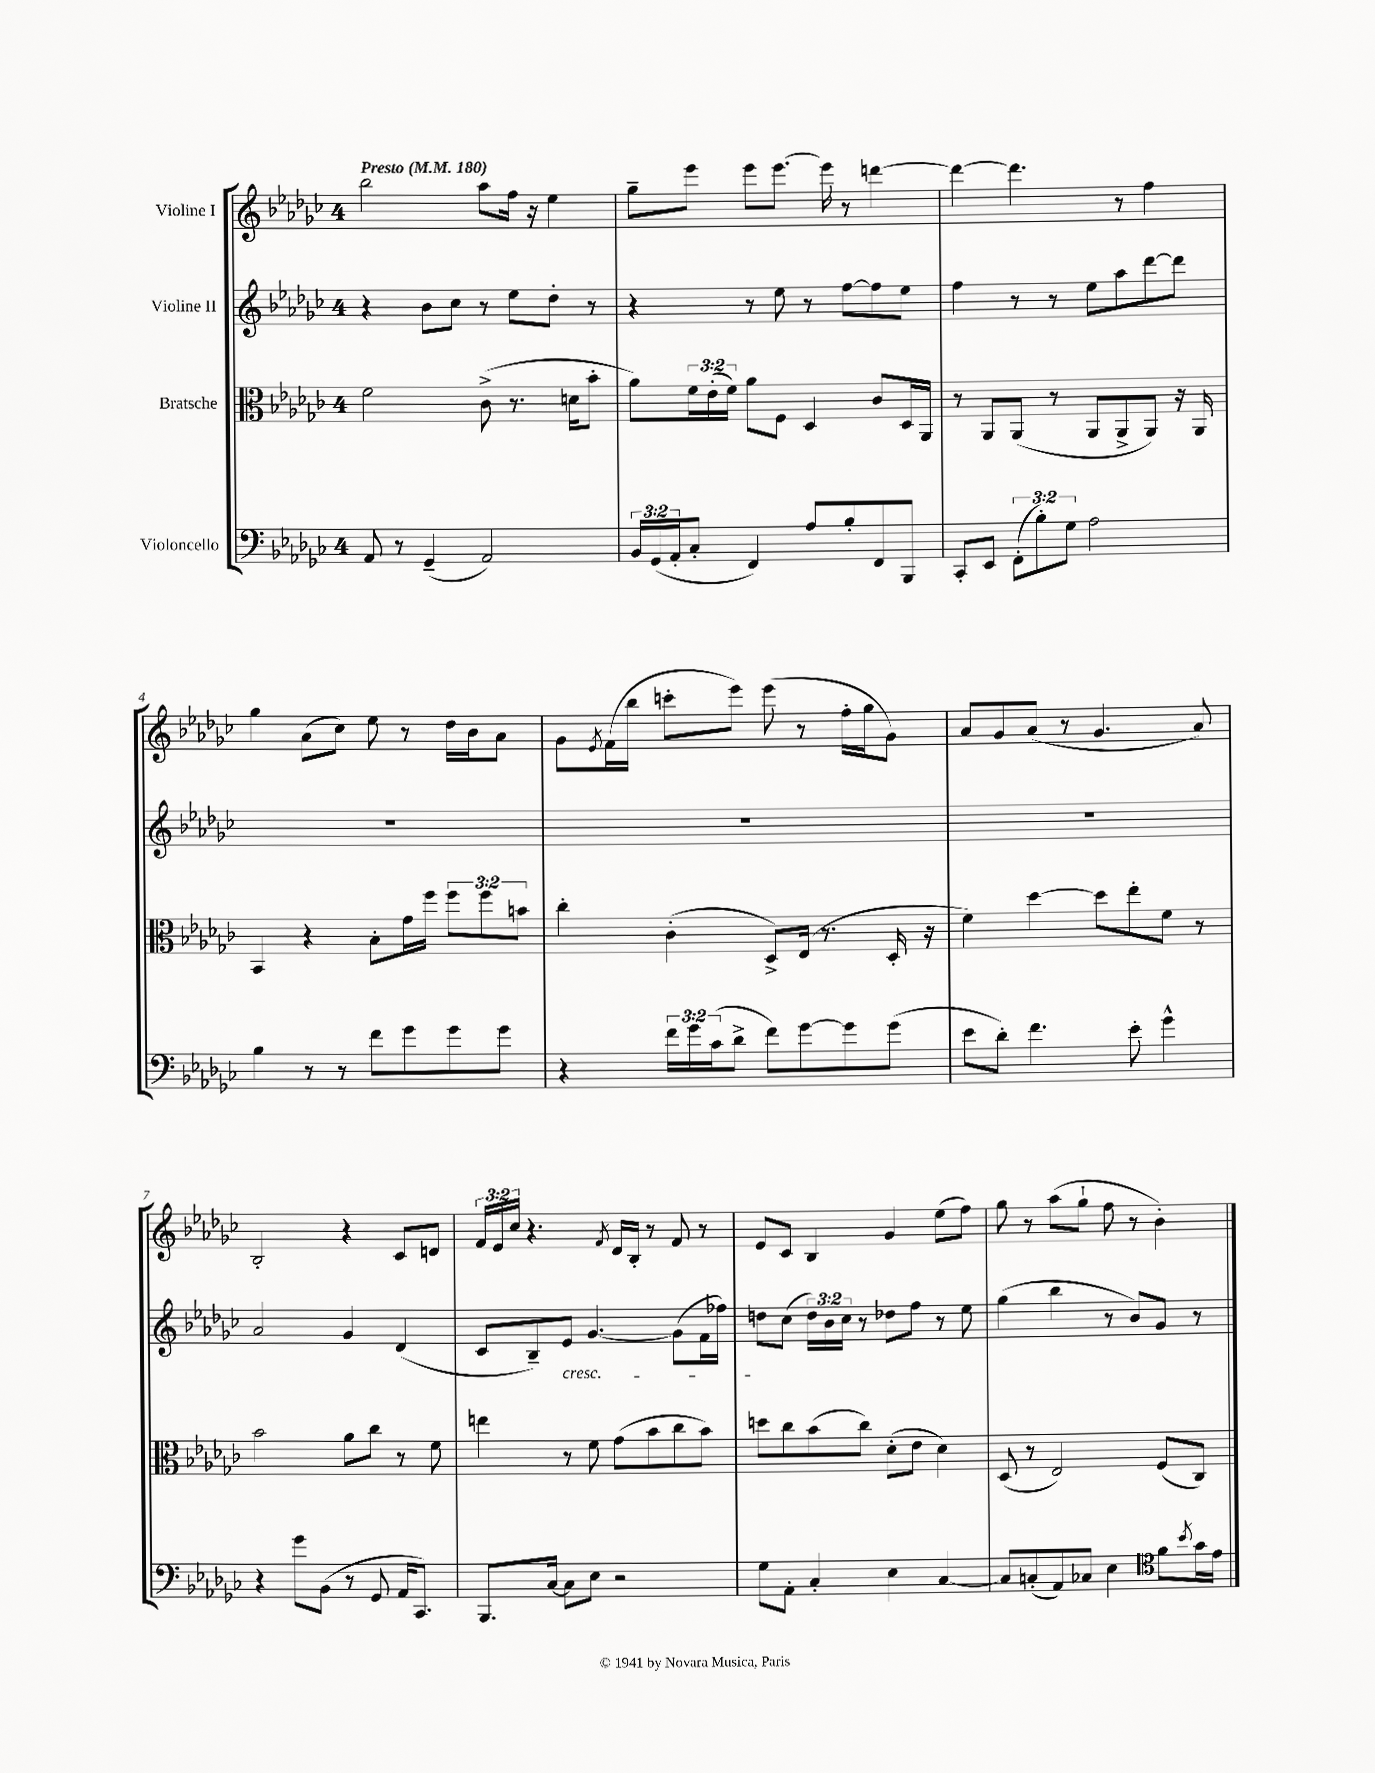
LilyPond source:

<<
\new StaffGroup <<
\new Staff = "s0" \with { instrumentName = "Violine I" } {
    \clef treble \key ges \major \once \override Staff.TimeSignature.style = #'single-digit \time 4/4 \override Staff.TupletNumber.text = #tuplet-number::calc-fraction-text \tempo "Presto" 4 = 180
    bes''2 aes''8 f''16 r16 ees''4 |
    ges''8-- ees'''8 ees'''8 ees'''8.~ ees'''16 r8 d'''4~ |
    d'''4~ d'''4. r8 f''4 |
    ges''4 aes'8( ces''8) ees''8 r8 des''16 bes'16 aes'8 |
    ges'8 \acciaccatura { ees'8 } f'16( bes''16 c'''8-. ees'''8) ees'''8( r8 f''16-. ges''16 ges'8) |
    aes'8 ges'8 aes'8( r8 ges'4. aes'8) |
    bes2-. r4 ces'8 d'8 |
    \tuplet 3/2 { f'16 ees'16 ces''16 } r4. \acciaccatura { f'8 } des'16 bes16-. r8 f'8 r8 |
    ees'8 ces'8 bes4 ges'4 ees''8( f''8) |
    ges''8 r8 aes''8( ges''8-! f''8 r8 bes'4-.) \bar "|." |
}
\new Staff = "s1" \with { instrumentName = "Violine II" } {
    \clef treble \key ges \major \once \override Staff.TimeSignature.style = #'single-digit \time 4/4 \override Staff.TupletNumber.text = #tuplet-number::calc-fraction-text
    r4 bes'8 ces''8 r8 ees''8 des''8-. r8 |
    r4 r8 ees''8 r8 f''8~ f''8 ees''8 |
    f''4 r8 r8 ees''8 aes''8 des'''8~ des'''8 |
    R1 |
    R1 |
    R1 |
    aes'2 ges'4 des'4( |
    ces'8 bes8--) ees'8\cresc ges'4.~ ges'8( f'16 fes''16) |
    d''8\! ces''8( \tuplet 3/2 { d''16) bes'16 ces''16 } r8 des''8 f''8 r8 ees''8 |
    ges''4( bes''4 r8 bes'8) ges'8 r8 \bar "|." |
}
\new Staff = "s2" \with { instrumentName = "Bratsche" } {
    \clef alto \key ges \major \once \override Staff.TimeSignature.style = #'single-digit \time 4/4 \override Staff.TupletNumber.text = #tuplet-number::calc-fraction-text
    f'2 ces'8->( r8. d'16 bes'8-. |
    aes'8) \tuplet 3/2 { f'16 ees'16-.( f'16) } aes'8 f8 des4 ces'8 des16 aes,16 |
    r8 aes,8 aes,8( r8 aes,8 aes,8-> aes,8) r16 aes,16 |
    bes,4 r4 bes8-. ges'16 f''16 \tuplet 3/2 { f''8 f''8 b'8 } |
    ces''4-. ces'4-.( des8->) ees16( r8. des16-. r16 |
    f'4) des''4~ des''8 ees''8-. f'8 r8 |
    bes'2 aes'8 ces''8 r8 f'8 |
    e''4 r8 f'8 ges'8( bes'8 ces''8 bes'8) |
    d''8 ces''8 bes'8( ces''8) des'8-.( ees'8 des'4) |
    des8( r8 ees2) f8( ces8) \bar "|." |
}
\new Staff = "s3" \with { instrumentName = "Violoncello" } {
    \clef bass \key ges \major \once \override Staff.TimeSignature.style = #'single-digit \time 4/4 \override Staff.TupletNumber.text = #tuplet-number::calc-fraction-text
    aes,8 r8 ges,4--( aes,2) |
    \tuplet 3/2 { bes,16 ges,16( aes,16-. } ces8-. f,4) aes8 bes8-. f,8 bes,,8 |
    ces,8-. ees,8 \tuplet 3/2 { f,8-.( bes8-.) ges8 } aes2 |
    bes4 r8 r8 f'8 ges'8 ges'8 ges'8 |
    r4 \tuplet 3/2 { f'16 ges'16 ces'16( } des'8-> f'8) ges'8~ ges'8 ges'8( |
    ees'8 des'8-.) f'4. ees'8-. ges'4-^ |
    r4 ges'8 bes,8( r8 ges,8 aes,16 ces,8.) |
    bes,,8. ces16~ ces8 ees8 r2 |
    ges8 aes,8-. ces4-. ees4 ces4~ |
    ces8 c8-.( aes,8) ces8 ees4 \clef tenor f'8 \acciaccatura { bes'8 } ges'16 ees'16 \bar "|." |
}
>>
>>
